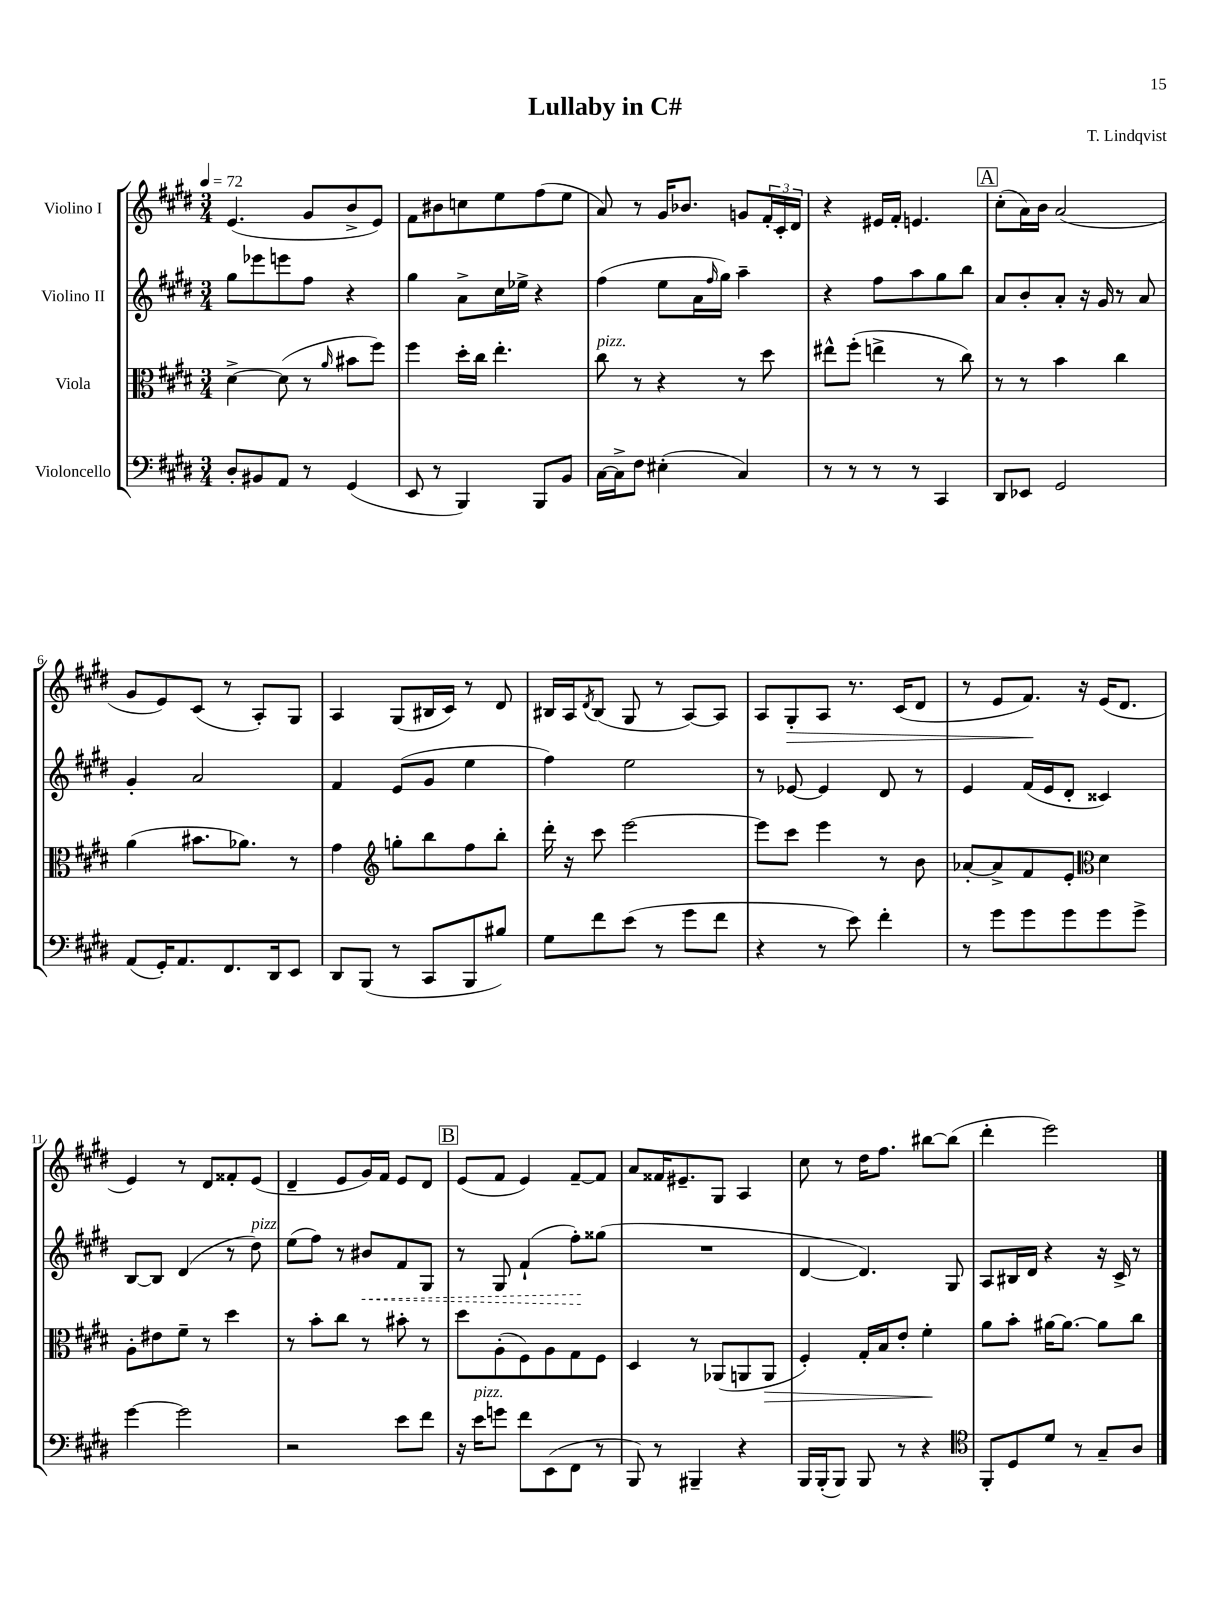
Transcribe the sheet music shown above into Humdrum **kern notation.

**kern	**kern	**dynam	**kern	**dynam	**kern	**dynam
*part4	*part3	*part3	*part2	*part2	*part1	*part1
*staff4	*staff3	*staff3	*staff2	*staff2	*staff1	*staff1
*I"Violoncello	*I"Viola	*	*I"Violino II	*	*I"Violino I	*
*clefF4	*clefC3	*	*clefG2	*	*clefG2	*
*k[f#c#g#d#]	*k[f#c#g#d#]	*	*k[f#c#g#d#]	*	*k[f#c#g#d#]	*
*M3/4	*M3/4	*	*M3/4	*	*M3/4	*
*MM72	*MM72	*	*MM72	*	*MM72	*
=1	=1	=1	=1	=1	=1	=1
8D#'/L	[4d#^\	.	8gg#\L	.	(4.e/	.
8BB#X/	.	.	8eee-X\	.	.	.
8AA/J	(8d#\]	.	8eeen\	.	.	.
8r	8r	.	8ff#\J	.	8g#/L	.
.	16qqa/	.	.	.	.	.
(4GG#/	8b#X\L	.	4r	.	8b^/	.
.	8ff#\J)	.	.	.	8e/J)	.
=2	=2	=2	=2	=2	=2	=2
8EE/	4ff#\	.	4gg#\	.	8f#\L	.
8r	.	.	.	.	8b#X\	.
4BBB/)	16dd#'\LL	.	8a^\L	.	8ccn\	.
.	16cc#\JJ	.	.	.	.	.
.	4.ee'\	.	16cc#\L	.	8ee\	.
.	.	.	16ee-X^\JJ	.	.	.
8BBB/L	.	.	4r	.	(8ff#\	.
8BB/J	.	.	.	.	8ee\J	.
=3	=3	=3	=3	=3	=3	=3
!	!LO:TX:a:i:t=pizz.	!	!	!	!	!
[16C#\LL	8cc#\	.	(4ff#\	.	8a/)	.
16C#^\J]	.	.	.	.	.	.
8F#\J	8r	.	.	.	8r	.
(4E#X'\	4r	.	8ee\L	.	16g#/KL	.
.	.	.	.	.	8.b-X/J	.
.	.	.	16a\L	.	.	.
.	.	.	16qqff#/	.	.	.
.	.	.	16gg#\JJ)	.	.	.
4C#/)	8r	.	4aa~\	.	8gn/L	.
.	8dd#\	.	.	.	24f#'/L	.
.	.	.	.	.	24c#'/	.
.	.	.	.	.	24d#/JJ	.
=4	=4	=4	=4	=4	=4	=4
8r	8ee#X^^\L	.	4r	.	4r	.
8r	(8ff#'\J	.	.	.	.	.
8r	4een^\	.	8ff#\L	.	16e#X/LL	.
.	.	.	.	.	16f#'/JJ	.
8r	.	.	8aa\	.	4.en/	.
4CC#/	8r	.	8gg#\	.	.	.
.	8cc#\)	.	8bb\J	.	.	.
!!LO:REH:place=s1:t=A
=5	=5	=5	=5	=5	=5	=5
8DD#/L	8r	.	8a/L	.	(8cc#'\L	.
8EE-X/J	8r	.	8b'/	.	16a\L)	.
.	.	.	.	.	16b\JJ	.
2GG#/	4b\	.	8a'/J	.	(2a/	.
.	.	.	16r	.	.	.
.	.	.	16g#/	.	.	.
.	4cc#\	.	8r	.	.	.
.	.	.	8a/	.	.	.
!!LO:LB:g=z
=6	=6	=6	=6	=6	=6	=6
(8AA/L	(4a\	.	4g#'/	.	8g#/L	.
16GG#'/K)	.	.	.	.	8e/)	.
8.AA/	.	.	.	.	.	.
.	8.b#X\L	.	2a/	.	(8c#/J	.
8.FF#/	.	.	.	.	8r	.
.	8.a-X\J)	.	.	.	.	.
.	.	.	.	.	8A'/L)	.
16DD#/k	.	.	.	.	.	.
8EE/J	8r	.	.	.	8G#/J	.
=7	=7	=7	=7	=7	=7	=7
8DD#/L	4g#\	.	4f#/	.	4A/	.
(8BBB/J	.	.	.	.	.	.
*	*clefG2	*	*	*	*	*
8r	8ggn'\L	.	(8e/L	.	(8G#/L	.
8CC#/L	8bb\	.	8g#/J	.	16B#X/L	.
.	.	.	.	.	16c#/JJ)	.
8BBB/	8ff#\	.	4ee\	.	8r	.
8B#X/J)	8bb'\J	.	.	.	8d#/	.
=8	=8	=8	=8	=8	=8	=8
8G#\L	16ddd#'\	.	4ff#\)	.	16B#X/LL	.
.	16r	.	.	.	16A/J	.
.	.	.	.	.	8qd#/	.
8f#\	8ccc#\	.	.	.	(8B#/J	.
(8e\J	[2eee\	.	2ee\	.	8G#/	.
8r	.	.	.	.	8r	.
8g#\L	.	.	.	.	[8A/L)	.
8f#\J	.	.	.	.	8A/J]	.
=9	=9	=9	=9	=9	=9	=9
4r	8eee\L]	.	8r	.	8A/L	.
!	!	!	!	!	!	!LO:HP:b
.	8ccc#\J	.	[8e-X/	.	8G#'/	>
8r	4eee\	.	4e-/]	.	8A/J	.
8e\)	.	.	.	.	8.r	.
4f#'\	8r	.	8d#/	.	.	.
.	.	.	.	.	(16c#/KL	.
.	8b\	.	8r	.	8d#/J	.
=10	=10	=10	=10	=10	=10	=10
8r	[8a-X'/L	.	4e/	.	8r	.
8g#\L	8a-^/]	.	.	.	8e/L	.
8g#\	8f#/	.	(16f#/LL	.	8.f#/J)	.
.	.	.	16e/J	.	.	.
8g#\	8e'/J	.	8d#'/J	.	.	.
.	.	.	.	.	16r	]
*	*clefC3	*	*	*	*	*
8g#\	4d#\	.	4c##X/)	.	(16e/KL	.
.	.	.	.	.	8.d#/J	.
8g#^\J	.	.	.	.	.	.
!!LO:LB:g=z
=11	=11	=11	=11	=11	=11	=11
[4g#\	8A'\L	.	[8B/L	.	4e/)	.
.	8e#X\	.	8B/J]	.	.	.
2g#\]	8f#~\J	.	(4d#/	.	8r	.
.	8r	.	.	.	8d#/L	.
.	4dd#\	.	8r	.	8f##X'/	.
!	!	!	!LO:TX:a:i:t=pizz.	!	!	!
.	.	.	8dd#\)	.	(8e/J	.
=12	=12	=12	=12	=12	=12	=12
2r	8r	.	(8ee\L	.	4d#~/	.
.	8b'\L	.	8ff#\J)	.	.	.
.	8cc#\J	.	8r	.	8e/L	.
!	!	!	!	!LO:HP:b	!	!
.	8r	.	8b#X/L	<	16g#/L)	.
.	.	.	.	.	16f#/JJ	.
8e\L	8b#X'\	.	8f#/	.	8e/L	.
8f#\J	8r	.	8G#/J	.	8d#/J	.
!!LO:REH:place=s1:t=B
=13	=13	=13	=13	=13	=13	=13
16r	8dd#\L	.	8r	.	(8e/L	.
!LO:TX:a:i:t=pizz.	!	!	!	!	!	!
16e\KL	.	.	.	.	.	.
8gn\J	(8A'\	.	8G#/	.	8f#/J	.
8f#\L	8F#\)	.	(4f#`/	.	4e/)	.
(8EE\	8A\	.	.	.	.	.
8FF#\J	8G#\	.	8ff#'\L)	.	[8f#~/L	.
8r	8F#\J	.	(8gg##X\J	[	8f#/J]	.
=14	=14	=14	=14	=14	=14	=14
8BBB/)	4D#/	.	2.r	.	8a/L	.
8r	.	.	.	.	16f##X/K	.
.	.	.	.	.	8.e#X~/	.
4BBB#X~/	8r	.	.	.	.	.
.	(8AA-X/L	.	.	.	8G#/J	.
4r	8AAn/	.	.	.	4A/	.
!	!	!LO:HP:b	!	!	!	!
.	8AA/J	>	.	.	.	.
=15	=15	=15	=15	=15	=15	=15
16BBB/LL	4F#'/)	.	[4d#/	.	8cc#\	.
(16BBB'/J	.	.	.	.	.	.
8BBB/J)	.	.	.	.	8r	.
8BBB/	16G#'/LL	.	4.d#/])	.	16dd#\KL	.
.	16B/J	.	.	.	8.ff#\J	.
8r	8e'/J	.	.	.	.	.
4r	4f#'\	.	.	.	[8bb#X\L	.
.	.	.	8G#/	.	(8bb#\J]	.
.	.	]	.	.	.	.
=16	=16	=16	=16	=16	=16	=16
*clefC4	*	*	*	*	*	*
8FF#'/L	8a\L	.	8A/L	.	4ddd#'\	.
8D#/	8b'\J	.	16B#X/L	.	.	.
.	.	.	16d#/JJ	.	.	.
8d#/J	[16a#X\KL	.	4r	.	2eee\)	.
.	8.a#\J_	.	.	.	.	.
8r	.	.	.	.	.	.
8G#~/L	8a#\L]	.	16r	.	.	.
.	.	.	16c#^/	.	.	.
8A/J	8cc#\J	.	8r	.	.	.
==	==	==	==	==	==	==
*-	*-	*-	*-	*-	*-	*-
